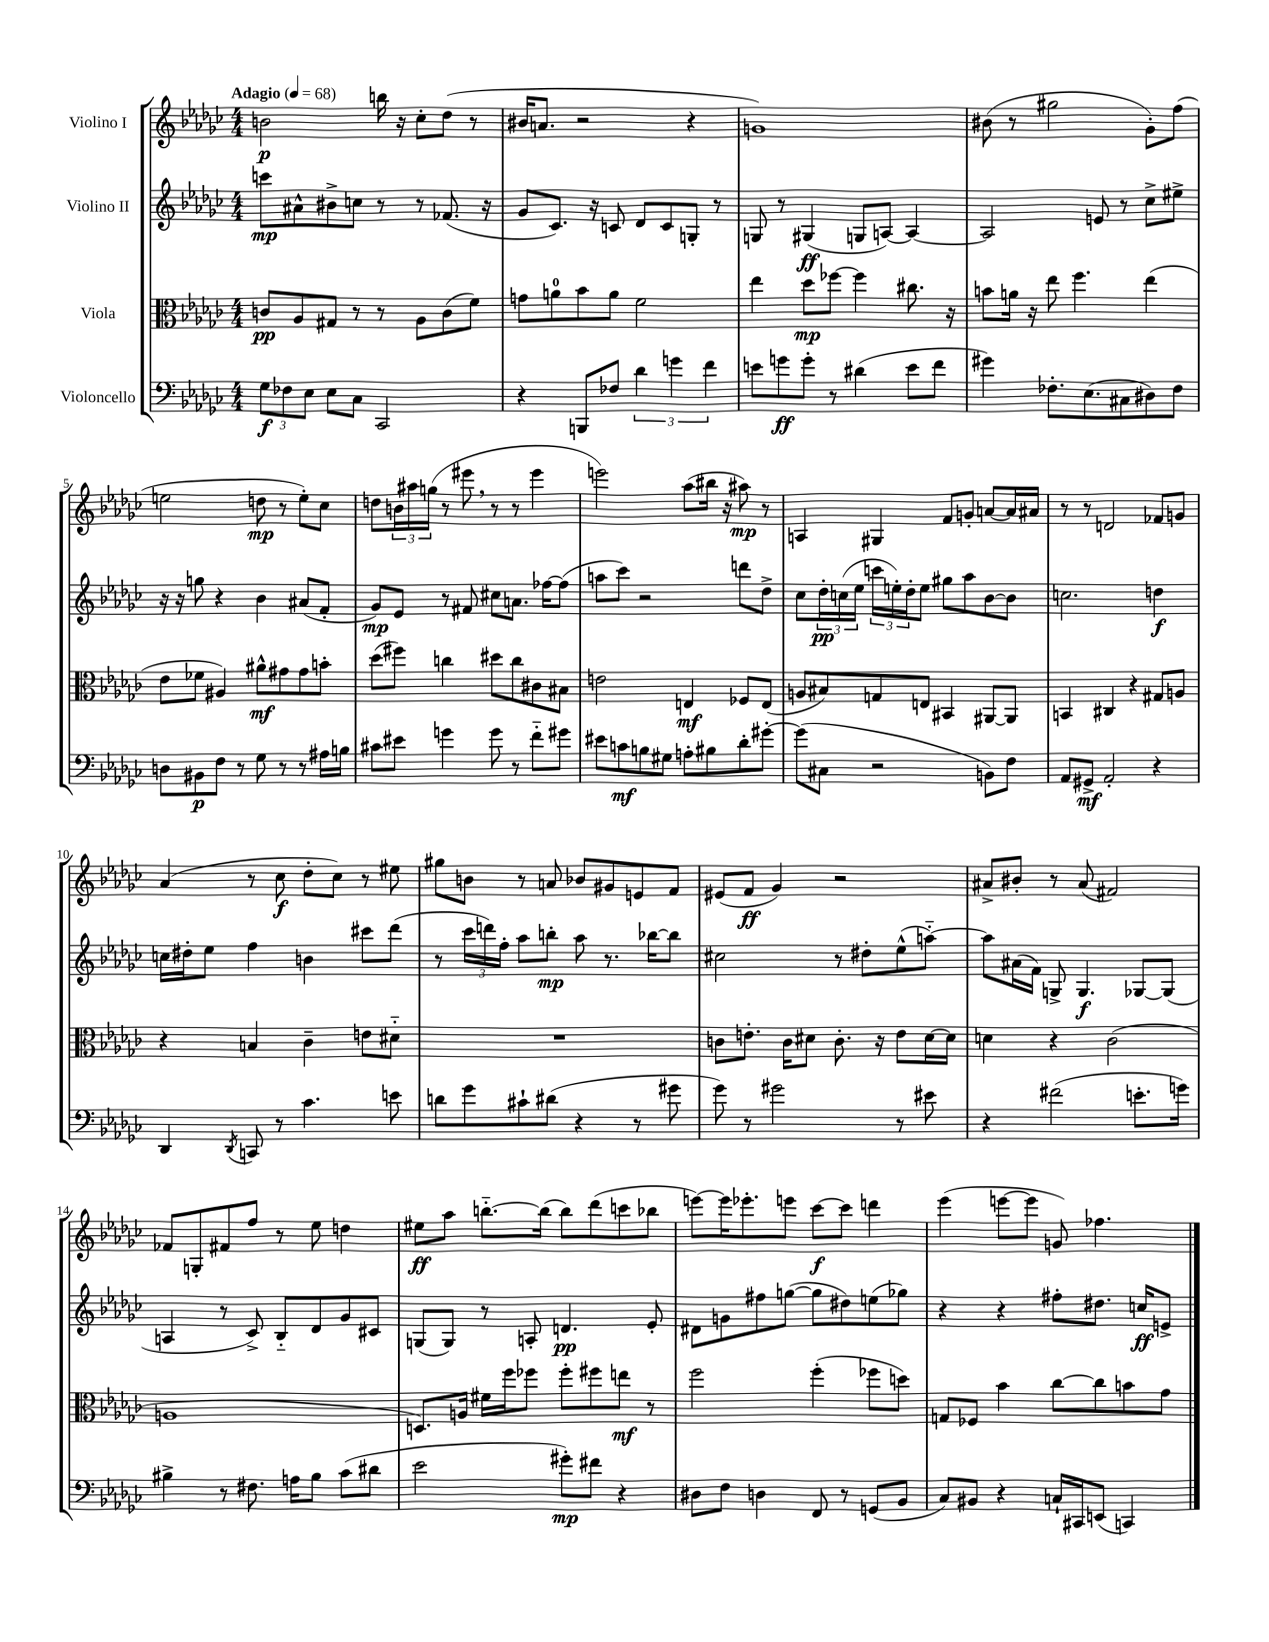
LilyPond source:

<<
\new StaffGroup <<
\new Staff = "s0" \with { instrumentName = "Violino I" } {
    \clef treble \key ges \major \numericTimeSignature \time 4/4 \tempo "Adagio" 4 = 68
    b'2\p b''16 r16 ces''8-. des''8( r8 |
    bis'16 a'8. r2 r4 |
    g'1) |
    bis'8( r8 gis''2 ges'8-.) f''8( |
    e''2 d''8\mp r8 e''8-.) ces''8 |
    d''8 \tuplet 3/2 { b'16 ais''16 g''16( } r8 eis'''8 \breathe r8 r8 eis'''4 |
    e'''2) aes''8( bis''16 r16 ais''8\mp) r8 |
    a4 gis4 f'8 g'8-. a'8~ a'16 ais'16 |
    r8 r8 d'2 fes'8 g'8 |
    aes'4( r8 ces''8\f des''8-. ces''8) r8 eis''8 |
    gis''8 b'8 r8 a'8 bes'8 gis'8 e'8 f'8 |
    eis'8( f'8\ff ges'4) r2 |
    ais'8-> bis'8-. r8 ais'8( fis'2) |
    fes'8 g8-. fis'8 f''8 r8 ees''8 d''4 |
    eis''8\ff aes''8 b''8.~-_ b''16( b''8) des'''8( c'''8 bes''8 |
    e'''8~) e'''16 ees'''8.-. e'''8 ces'''8~\f ces'''8 d'''4 |
    ees'''4( e'''8~ e'''8 g'8) fes''4. \bar "|." |
}
\new Staff = "s1" \with { instrumentName = "Violino II" } {
    \clef treble \key ges \major \numericTimeSignature \time 4/4
    c'''8\mp ais'8-^ bis'8-> c''8 r8 r8 fes'8.( r16 |
    ges'8 ces'8.) r16 c'8 des'8 c'8 g8-. r8 |
    g8 r8 gis4\ff( g8 a8~) a4~ |
    a2 e'8 r8 ces''8-> eis''8-> |
    r16 r16 g''8 r4 bes'4 ais'8( f'8-. |
    ges'8\mp) ees'8 r8 fis'8 cis''8 a'8. fes''16~ fes''8( |
    a''8 ces'''8) r2 d'''8 des''8-> |
    ces''8 \tuplet 3/2 { des''16-.\pp c''16( ees''16 } \tuplet 3/2 { c'''16 e''16-.) des''16-. } e''8 gis''8 aes''8 bes'8~ bes'8 |
    c''2. d''4\f |
    c''16 dis''16-. ees''8 f''4 b'4 cis'''8 des'''8( |
    r8 \tuplet 3/2 { ces'''16 d'''16) f''16-. } aes''8 b''8-.\mp aes''8 r8. bes''16~ bes''8 |
    cis''2 r8 dis''8-. ees''8-^( a''8~-_) |
    a''8 ais'16( f'16) g8-> g4.\f ges8~ ges8( |
    a4 r8 ces'8->) bes8-_ des'8 ges'8 cis'8 |
    g8( g8) r8 a8-. d'4.\pp ees'8-. |
    dis'8 g'8 fis''8 g''8~( g''8 dis''8) e''8( ges''8) |
    r4 r4 fis''8-. dis''8. c''16\ff e'8-> \bar "|." |
}
\new Staff = "s2" \with { instrumentName = "Viola" } {
    \clef alto \key ges \major \numericTimeSignature \time 4/4
    c'8\pp aes8 gis8 r8 r8 aes8 c'8( f'8) |
    g'8 a'8-0 bes'8 a'8 f'2 |
    ees''4 des''8\mp fes''8~ fes''4 cis''8. r16 |
    b'8 a'16 r16 ees''8 f''4. ees''4( |
    ees'8 fes'8 ais4) ais'8-^\mf gis'8 gis'8 b'8-. |
    des''8( fis''8) c''4 dis''8 c''8 cis'8 bis8 |
    e'2 e4\mf fes8 e8( |
    a8 bis8) g8 e8 bis,4 ais,8~ ais,8 |
    b,4 cis4 r4 gis8 a8 |
    r4 b4 ces'4-- e'8 dis'8-_ |
    R1 |
    c'8 e'8.-. c'16 dis'8 c'8.-. r16 e'8 dis'16~ dis'16 |
    d'4 r4 ces'2( |
    a1 |
    d8.) a16 fis'16 f''16 fes''8 fes''8-. fis''8 e''8\mf r8 |
    f''2 f''4-.( fes''8 d''8) |
    g8 fes8 bes'4 ces''8~ ces''8 b'8 ges'8 \bar "|." |
}
\new Staff = "s3" \with { instrumentName = "Violoncello" } {
    \clef bass \key ges \major \numericTimeSignature \time 4/4
    \tuplet 3/2 { ges8\f fes8 ees8 } ees8 ces8 ces,2 |
    r4 b,,8 fes8 \tuplet 3/2 { des'4 g'4 f'4 } |
    e'8 g'8\ff g'8-. r8 dis'4( e'8 f'8 |
    gis'4) fes8.-. ees8.( cis8 dis8) fes8 |
    d8 bis,8\p f8 r8 ges8 r8 r8 ais16 b16 |
    cis'8 eis'8 g'4 g'8 r8 f'8-_ gis'8 |
    eis'8 c'8\mf b8 gis8 a8-. bis8 des'8-. gis'8~-. |
    gis'8( cis8 r2 b,8) f8 |
    aes,8 gis,8->\mf aes,2-. r4 |
    des,4 \acciaccatura { des,8 } c,8 r8 ces'4. e'8 |
    d'8 ges'8 cis'8-! dis'8( r4 r8 gis'8 |
    ges'8) r8 gis'2 r8 eis'8 |
    r4 fis'2( e'8.-. g'16) |
    bis4-> r8 fis8. a16 bis8 ces'8( dis'8 |
    ees'2 gis'8-.\mp) fis'8 r4 |
    dis8 f8 d4 f,8 r8 g,8( bes,8 |
    ces8) bis,8 r4 c16-! cis,16 e,8( c,4) \bar "|." |
}
>>
>>
